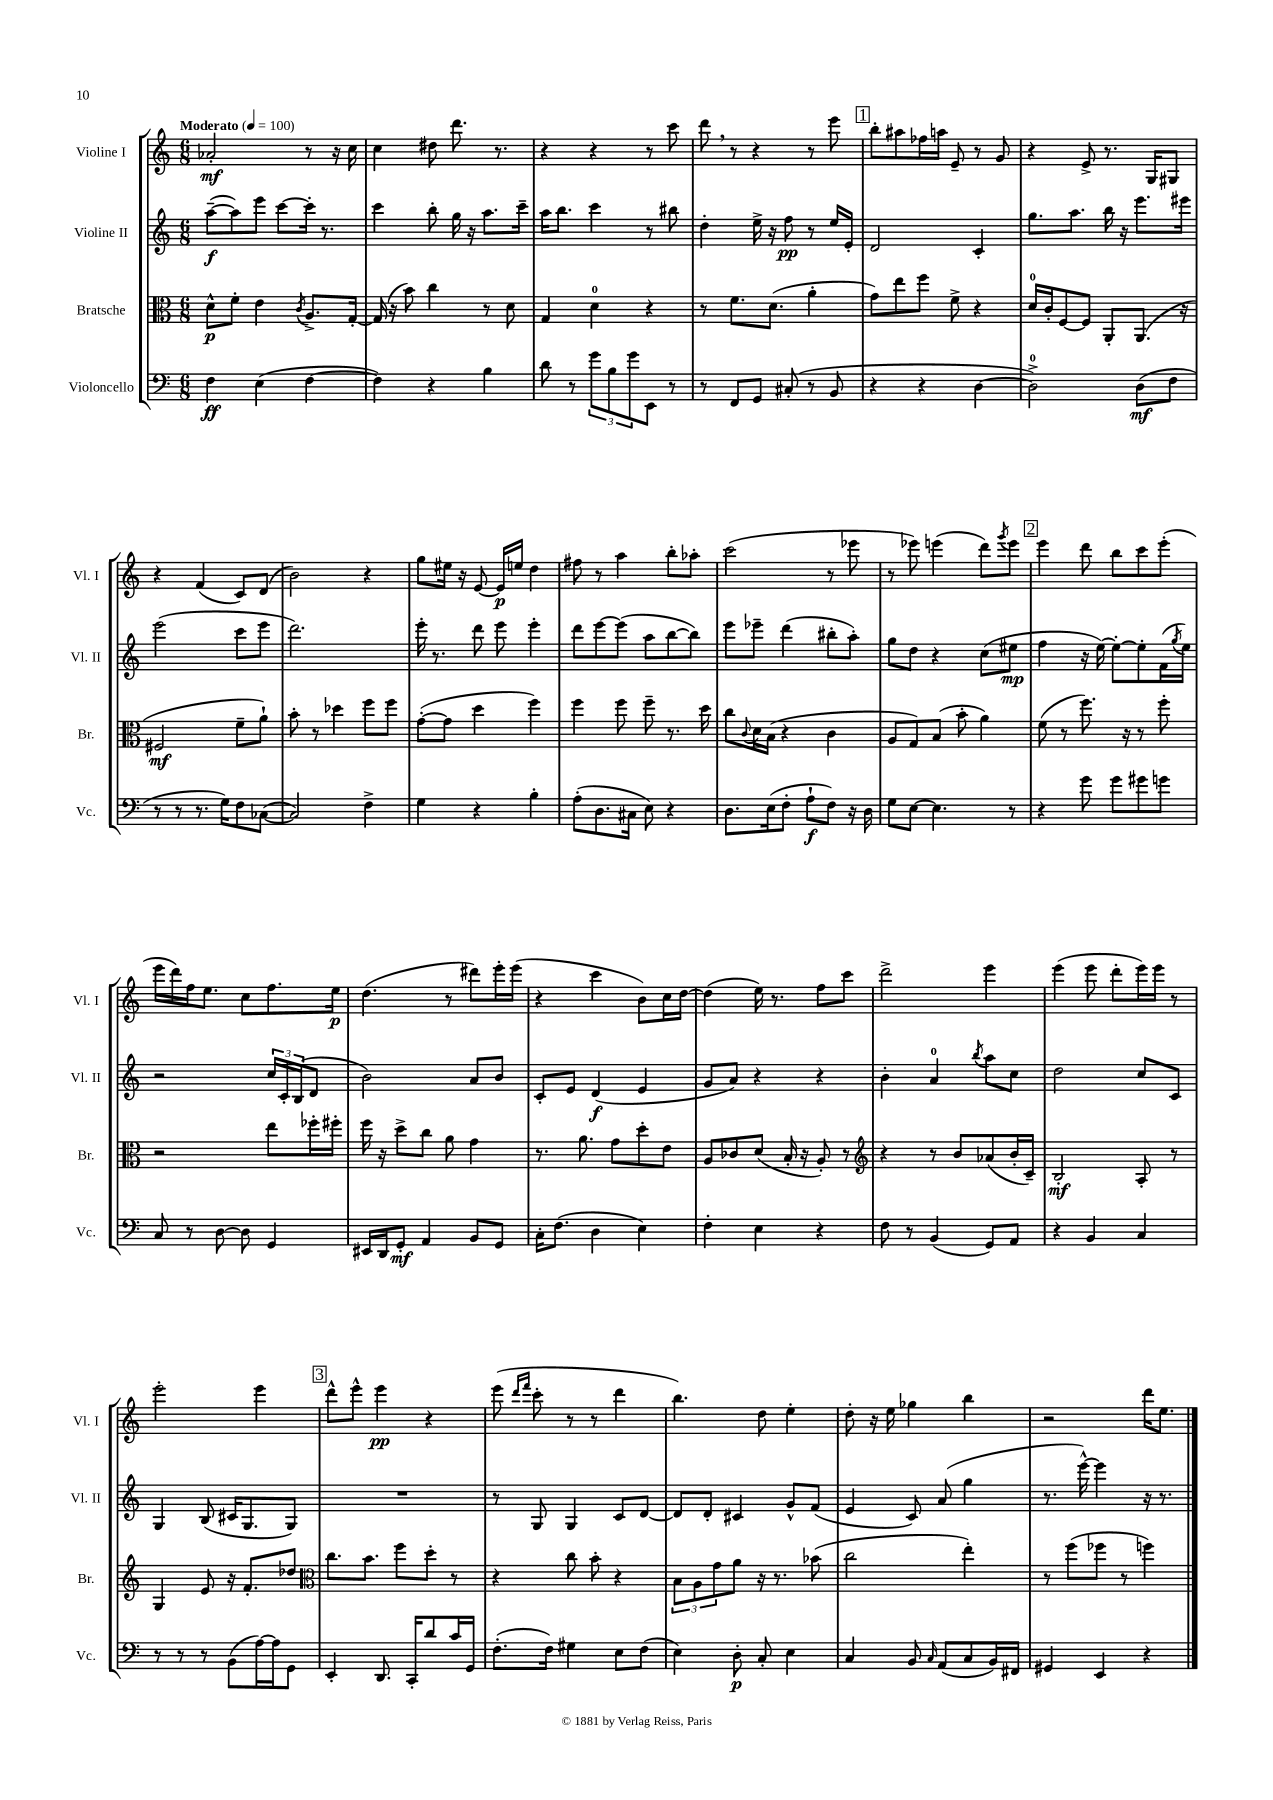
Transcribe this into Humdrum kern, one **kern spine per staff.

**kern	**dynam	**kern	**dynam	**kern	**dynam	**kern	**dynam
*part4	*part4	*part3	*part3	*part2	*part2	*part1	*part1
*staff4	*staff4	*staff3	*staff3	*staff2	*staff2	*staff1	*staff1
*I"Violoncello	*	*I"Bratsche	*	*I"Violine II	*	*I"Violine I	*
*I'Vc.	*	*I'Br.	*	*I'Vl. II	*	*I'Vl. I	*
*clefF4	*	*clefC3	*	*clefG2	*	*clefG2	*
*k[]	*	*k[]	*	*k[]	*	*k[]	*
*M6/8	*	*M6/8	*	*M6/8	*	*M6/8	*
*MM100	*	*MM100	*	*MM100	*	*MM100	*
=1	=1	=1	=1	=1	=1	=1	=1
!	!	!	!	!	!	!LO:TX:a:B:t=Moderato	!
4F\	ff	8d^^\L	p	([8aa~\L	f	2a-X'/	mf
.	.	8f'\J	.	8aa\])	.	.	.
(4E\	.	4e\	.	8eee\J	.	.	.
.	.	.	.	[8ccc\L	.	.	.
.	.	8qc/	.	.	.	.	.
[4F\	.	8.A^/L	.	16ccc'\Jk]	.	8r	.
.	.	.	.	8.r	.	.	.
.	.	.	.	.	.	16r	.
.	.	[16G'/Jk	.	.	.	16cc\	.
=2	=2	=2	=2	=2	=2	=2	=2
4F\])	.	(16G/]	.	4ccc\	.	4cc\	.
.	.	16r	.	.	.	.	.
.	.	8b\)	.	.	.	.	.
4r	.	4cc\	.	8bb'\	.	8dd#X\	.
.	.	.	.	16gg\	.	8.ddd\	.
.	.	.	.	16r	.	.	.
4B\	.	8r	.	8.aa\L	.	.	.
.	.	.	.	.	.	8.r	.
.	.	8d\	.	.	.	.	.
.	.	.	.	16ccc~\Jk	.	.	.
=3	=3	=3	=3	=3	=3	=3	=3
8d\	.	4G/	.	16aa\KL	.	4r	.
.	.	.	.	8.bb\J	.	.	.
8r	.	.	.	.	.	.	.
12g\L	.	4d\	.	4ccc\	.	4r	.
12B\	.	.	.	.	.	.	.
12g\	.	.	.	.	.	.	.
8EE\J	.	4r	.	8r	.	8r	.
8r	.	.	.	8bb#X\	.	8ccc\	.
=4	=4	=4	=4	=4	=4	=4	=4
8r	.	8r	.	4dd'\	.	8ddd,\	.
8FF/L	.	8.f\L	.	.	.	8r	.
8GG/J	.	.	.	16ee^\	.	4r	.
.	.	(8.d\J	.	16r	.	.	.
(8C#X'/	.	.	.	8ff\	pp	.	.
8r	.	4a'\	.	8r	.	8r	.
8BB/	.	.	.	16ee/LL	.	8eee\	.
.	.	.	.	16e'/JJ	.	.	.
!!LO:REH:place=s1:t=1
=5	=5	=5	=5	=5	=5	=5	=5
4r	.	8g\L)	.	2d/	.	8bb'\L	.
.	.	8ee\	.	.	.	8aa#X\	.
4r	.	8ff\J	.	.	.	16ff-X\L	.
.	.	.	.	.	.	16aan\JJ	.
.	.	8f^\	.	.	.	8e~/	.
[4D\	.	4r	.	4c'/	.	8r	.
.	.	.	.	.	.	8g/	.
=6	=6	=6	=6	=6	=6	=6	=6
2D^\])	.	16d/LL	.	8.gg\L	.	4r	.
.	.	16c'/J	.	.	.	.	.
.	.	[8F/	.	.	.	.	.
.	.	.	.	8.aa\J	.	.	.
.	.	8F/J]	.	.	.	8e^/	.
.	.	8AA'/L	.	16bb\	.	8.r	.
.	.	.	.	16r	.	.	.
(8D\L	mf	(8.AA/J	.	8.eee\L	.	.	.
.	.	.	.	.	.	16G/KL	.
8F\J	.	.	.	.	.	8G#X/J	.
.	.	16r	.	16eee#X\Jk	.	.	.
!!LO:LB:g=z
=7	=7	=7	=7	=7	=7	=7	=7
8r	.	2F#X/	mf	(2eee\	.	4r	.
8r	.	.	.	.	.	.	.
8.r	.	.	.	.	.	(4f/	.
16G\KL)	.	.	.	.	.	.	.
8F\	.	8f~\L	.	8ccc\L	.	8c/L)	.
([8C-X\J	.	8a`\J)	.	8eee\J	.	(8d/J	.
=8	=8	=8	=8	=8	=8	=8	=8
2C-/])	.	8b'\	.	2.ddd\)	.	2b\)	.
.	.	8r	.	.	.	.	.
.	.	4dd-X\	.	.	.	.	.
4F^\	.	8ff\L	.	.	.	4r	.
.	.	8ff\J	.	.	.	.	.
=9	=9	=9	=9	=9	=9	=9	=9
4G\	.	([8g'\L	.	16eee'\	.	8gg\L	.
.	.	.	.	8.r	.	.	.
.	.	8g\J]	.	.	.	16ee#X\Jk	.
.	.	.	.	.	.	16r	.
4r	.	4dd\	.	8ddd\	.	[8e/	.
.	.	.	.	8eee\	.	16e/LL]	p
.	.	.	.	.	.	16een/JJ	.
4B'\	.	4ff\)	.	4eee'\	.	4dd\	.
=10	=10	=10	=10	=10	=10	=10	=10
(8A'\L	.	4ff\	.	8ddd\L	.	8ff#X\	.
8.D\	.	.	.	[8eee\	.	8r	.
.	.	8ff\	.	(8eee\J]	.	4aa\	.
16C#X\Jk	.	.	.	.	.	.	.
8E\)	.	8ff~\	.	8aa\L	.	.	.
4r	.	8.r	.	[8bb\	.	8bb'\L	.
.	.	.	.	8bb\J])	.	8aa-X'\J	.
.	.	16dd\	.	.	.	.	.
=11	=11	=11	=11	=11	=11	=11	=11
8.D\L	.	8cc\L	.	8eee\L	.	(2ccc\	.
.	.	8qqc/	.	.	.	.	.
.	.	16d\L	.	8eee-X~\J	.	.	.
(16E\k	.	(16B\JJ	.	.	.	.	.
8F'\J	.	4r	.	(4ddd\	.	.	.
8A`\L	f	.	.	.	.	.	.
8F\J)	.	4c\	.	8bb#X'\L	.	8r	.
16r	.	.	.	8aa'\J)	.	8eee-X\	.
16D\	.	.	.	.	.	.	.
=12	=12	=12	=12	=12	=12	=12	=12
8G\L	.	8A/L	.	8gg\L	.	8r	.
[8E\J	.	8G/)	.	8dd\J	.	8eee-X\)	.
4.E\]	.	(8B/J	.	4r	.	(4eeen\	.
.	.	8b'\	.	.	.	.	.
.	.	4a\)	.	(8cc\L	.	8ddd\L)	.
.	.	.	.	.	.	8qggg/	.
8r	.	.	.	8ee#X\J	mp	8eee\J	.
!!LO:REH:place=s1:t=2
=13	=13	=13	=13	=13	=13	=13	=13
4r	.	(8f\	.	4ff\	.	4eee\	.
.	.	8r	.	.	.	.	.
8g\	.	8.ff\)	.	16r	.	8ddd\	.
.	.	.	.	[16ee\)	.	.	.
8g\L	.	.	.	8ee'\L_	.	8bb\L	.
.	.	16r	.	.	.	.	.
8g#X\	.	8r	.	8ee'\]	.	8ccc\	.
8gn\J	.	8ff'\	.	(16f\L	.	(8eee'\J	.
.	.	.	.	8qgg/	.	.	.
.	.	.	.	16ee\JJ)	.	.	.
!!LO:LB:g=z
=14	=14	=14	=14	=14	=14	=14	=14
8C/	.	2r	.	2r	.	16eee\LL	.
.	.	.	.	.	.	16ddd\)	.
8r	.	.	.	.	.	16ff\J	.
.	.	.	.	.	.	8.ee\J	.
[8D\	.	.	.	.	.	.	.
8D\]	.	.	.	.	.	8cc\L	.
4GG/	.	8ee\L	.	24cc/LL	.	8.ff\	.
.	.	.	.	24c'/	.	.	.
.	.	.	.	(24B/J	.	.	.
.	.	16ff-X'\L	.	8d/J	.	.	.
.	.	16ff#X'\JJ	.	.	.	16ee\Jk	p
=15	=15	=15	=15	=15	=15	=15	=15
16EE#X/LL	.	16ff\	.	2b\)	.	(4.dd\	.
16DD/J	.	16r	.	.	.	.	.
8GG'/J	mf	8dd^\L	.	.	.	.	.
4AA/	.	8cc\J	.	.	.	.	.
.	.	8a\	.	.	.	8r	.
8BB/L	.	4g\	.	8a/L	.	8ddd#X\L)	.
8GG/J	.	.	.	8b/J	.	16eee'\L	.
.	.	.	.	.	.	(16eee\JJ	.
=16	=16	=16	=16	=16	=16	=16	=16
16C'\KL	.	8.r	.	8c'/L	.	4r	.
(8.F\J	.	.	.	.	.	.	.
.	.	.	.	8e/J	.	.	.
.	.	8.a\	.	.	.	.	.
4D\	.	.	.	(4d/	f	4ccc\	.
.	.	8g\L	.	.	.	.	.
4E\)	.	8dd'\	.	4e/	.	8b\L)	.
.	.	8e\J	.	.	.	16cc\L	.
.	.	.	.	.	.	[16dd\JJ	.
=17	=17	=17	=17	=17	=17	=17	=17
4F'\	.	8A/L	.	8g/L	.	(4dd\]	.
.	.	8c-X/	.	8a/J)	.	.	.
4E\	.	(8d/J	.	4r	.	16ee\)	.
.	.	.	.	.	.	8.r	.
.	.	16B'/	.	.	.	.	.
.	.	16r	.	.	.	.	.
4r	.	8A'/)	.	4r	.	8ff\L	.
.	.	8r	.	.	.	8ccc\J	.
=18	=18	=18	=18	=18	=18	=18	=18
*	*	*clefG2	*	*	*	*	*
8F\	.	4r	.	4b'\	.	2ddd^\	.
8r	.	.	.	.	.	.	.
(4BB/	.	8r	.	4a/	.	.	.
.	.	8b/L	.	.	.	.	.
.	.	.	.	8qbb/	.	.	.
8GG/L)	.	(8a-X/	.	8aa\L	.	4eee\	.
8AA/J	.	16b'/L	.	8cc\J	.	.	.
.	.	16c~/JJ)	.	.	.	.	.
=19	=19	=19	=19	=19	=19	=19	=19
4r	.	2B'/	mf	2dd\	.	(4eee\	.
4BB/	.	.	.	.	.	8eee\	.
.	.	.	.	.	.	8ddd'\L	.
4C/	.	8A'/	.	8cc/L	.	16eee\L)	.
.	.	.	.	.	.	16eee\JJ	.
.	.	8r	.	8c/J	.	8r	.
!!LO:LB:g=z
=20	=20	=20	=20	=20	=20	=20	=20
8r	.	4G/	.	4G/	.	2eee'\	.
8r	.	.	.	.	.	.	.
8r	.	8e/	.	(8B/	.	.	.
(8BB\L	.	16r	.	16c#X/KL	.	.	.
.	.	8.f'/L	.	8.G/	.	.	.
[16A\L)	.	.	.	.	.	4eee\	.
16A\J]	.	.	.	.	.	.	.
8GG\J	.	8dd-X/J	.	8G/J)	.	.	.
!!LO:REH:place=s1:t=3
=21	=21	=21	=21	=21	=21	=21	=21
*	*	*clefC3	*	*	*	*	*
4EE'/	.	8.cc\L	.	2.r	.	8ddd^^\L	.
.	.	.	.	.	.	8eee^^\J	.
.	.	8.b\J	.	.	.	.	.
8.DD/	.	.	.	.	.	4eee\	pp
.	.	8ff\L	.	.	.	.	.
16CC'/KL	.	.	.	.	.	.	.
8d/	.	8dd'\J	.	.	.	4r	.
16c/L	.	8r	.	.	.	.	.
16GG/JJ	.	.	.	.	.	.	.
=22	=22	=22	=22	=22	=22	=22	=22
(8.F'\L	.	4r	.	8r	.	(8eee\	.
.	.	.	.	.	.	16qqddd/LL	.
.	.	.	.	.	.	16qqfff/JJ	.
.	.	.	.	8G/	.	8ccc'\	.
16F\Jk)	.	.	.	.	.	.	.
4G#X\	.	8cc\	.	4G/	.	8r	.
.	.	8b'\	.	.	.	8r	.
8E\L	.	4r	.	8c/L	.	4ddd\	.
(8F\J	.	.	.	[8d/J	.	.	.
=23	=23	=23	=23	=23	=23	=23	=23
4E\)	.	12B\L	.	8d/L]	.	4.bb\)	.
.	.	12A\	.	.	.	.	.
.	.	.	.	8d'/J	.	.	.
.	.	12g\	.	.	.	.	.
8D'\	p	8a\J	.	4c#X/	.	.	.
8C'/	.	16r	.	.	.	8dd\	.
.	.	8.r	.	.	.	.	.
4E\	.	.	.	8g^^/L	.	4ee'\	.
.	.	(8b-X\	.	(8f/J	.	.	.
=24	=24	=24	=24	=24	=24	=24	=24
4C/	.	2cc\	.	4e/	.	8dd'\	.
.	.	.	.	.	.	16r	.
.	.	.	.	.	.	16ee\	.
8BB/	.	.	.	8c/)	.	4gg-X\	.
16qqC/	.	.	.	.	.	.	.
(8AA/L	.	.	.	(8a/	.	.	.
8C/	.	4ee'\)	.	4gg\	.	4bb\	.
16BB/L)	.	.	.	.	.	.	.
16FF#X/JJ	.	.	.	.	.	.	.
=25	=25	=25	=25	=25	=25	=25	=25
4GG#X/	.	8r	.	8.r	.	2r	.
.	.	(8ff\L	.	.	.	.	.
.	.	.	.	[16eee^^\)	.	.	.
4EE/	.	8ff-X\J	.	4eee\]	.	.	.
.	.	8r	.	.	.	.	.
4r	.	4ffn\)	.	16r	.	16ddd\KL	.
.	.	.	.	8.r	.	8.ee\J	.
==	==	==	==	==	==	==	==
*-	*-	*-	*-	*-	*-	*-	*-
